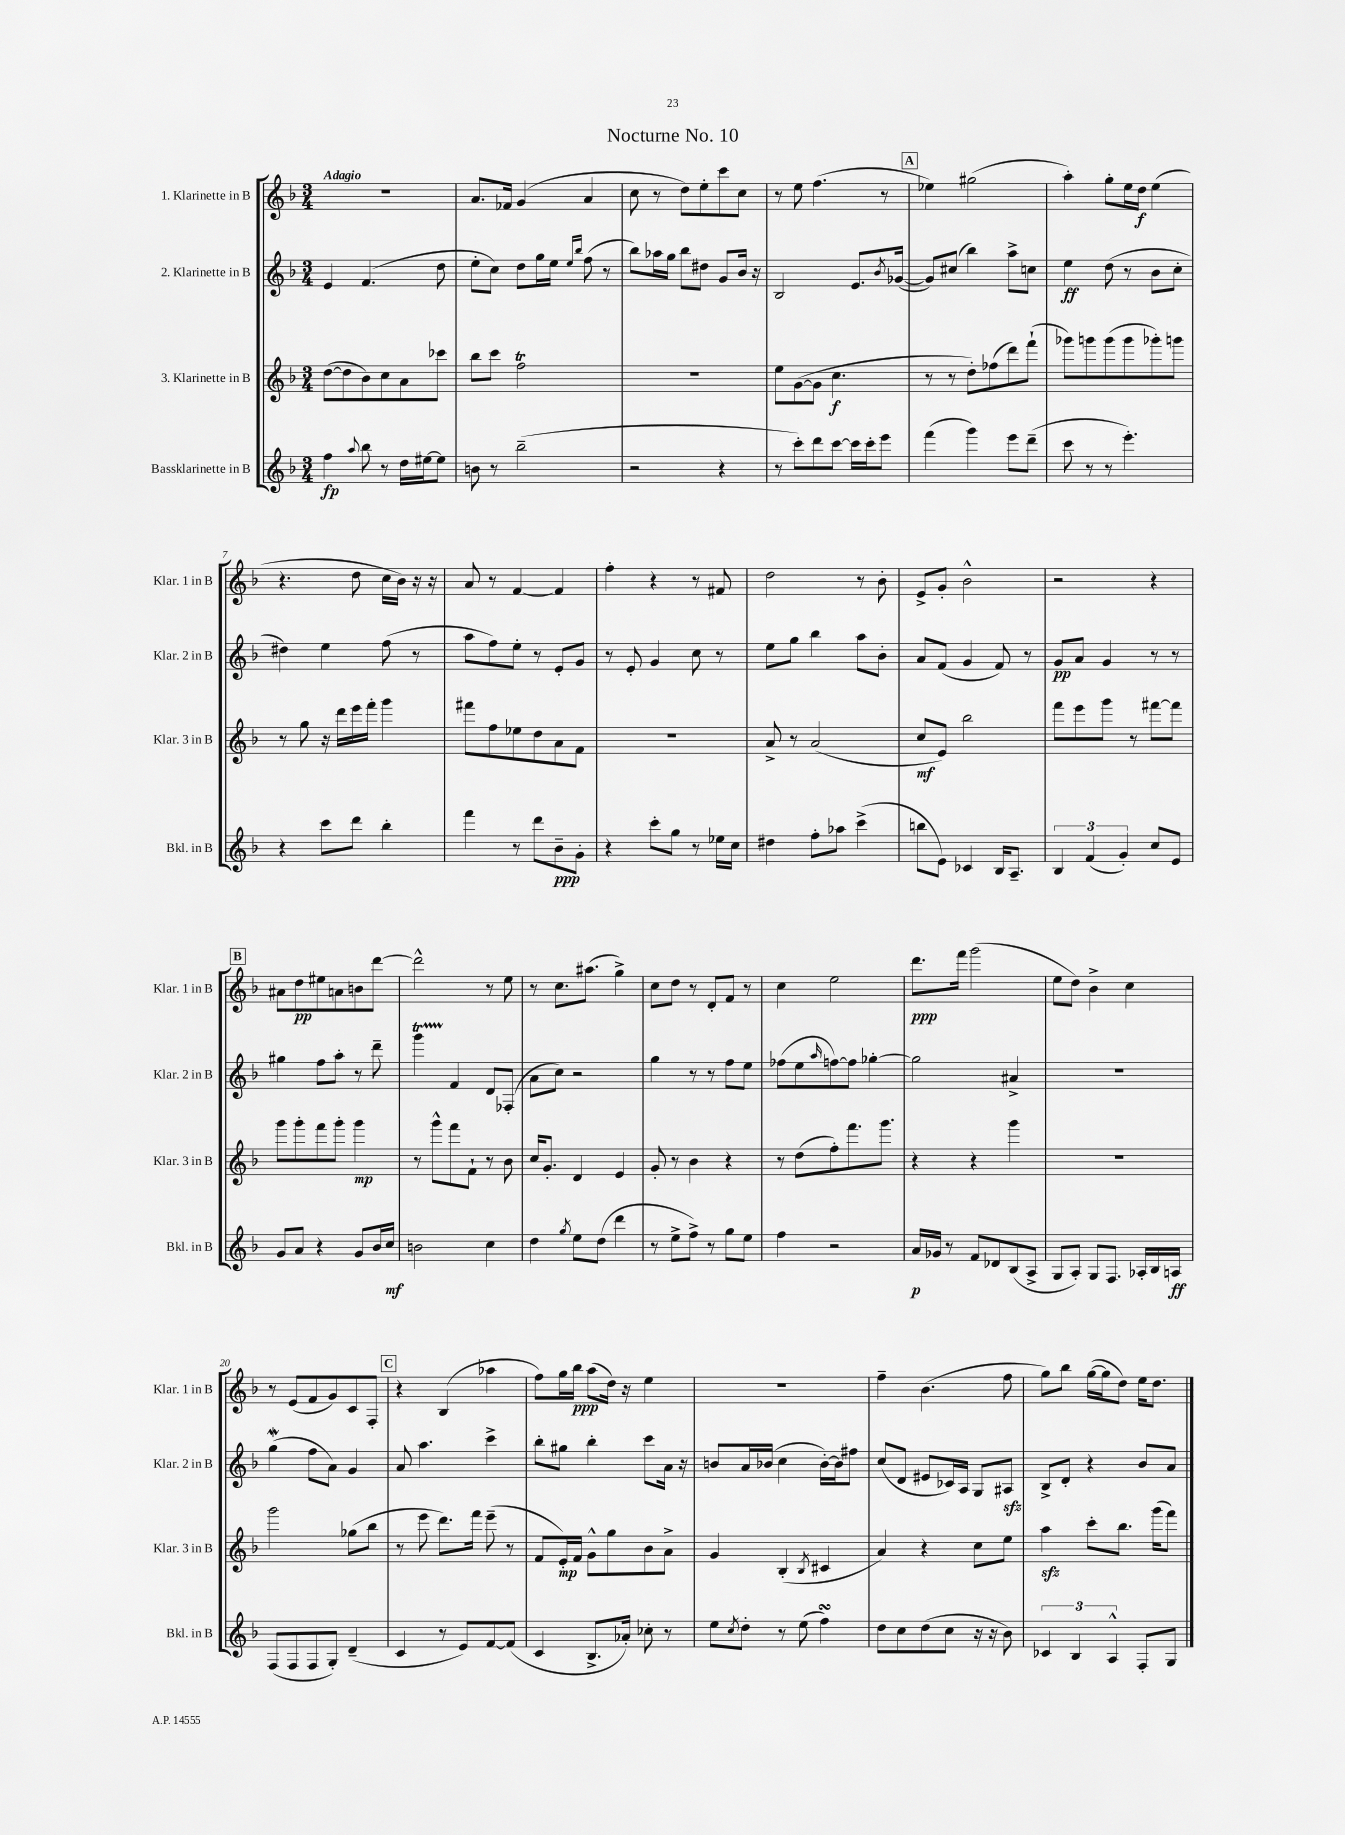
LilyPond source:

\header { title = "Nocturne No. 10" }
<<
\new StaffGroup <<
\new Staff = "s0" \with { instrumentName = "1. Klarinette in B" shortInstrumentName = "Klar. 1 in B" } {
    \clef treble \key f \major \numericTimeSignature \time 3/4 \tempo "Adagio"
    R2. |
    a'8. fes'16 g'4( a'4 |
    c''8 r8 d''8) e''8-. c'''8 c''8 |
    r8 e''8 f''4.( r8 |
    \mark \markup { \box "A" } ees''4) gis''2( |
    a''4-.) g''8-. e''16 d''16\f e''4( |
    r4. d''8 c''16 bes'16) r16 r16 |
    a'8 r8 f'4~ f'4 |
    f''4-. r4 r8 fis'8 |
    d''2 r8 bes'8-. |
    e'8-> g'8-. bes'2-^ |
    r2 r4 |
    \mark \markup { \box "B" } ais'8 d''8\pp eis''8 a'8 b'8 d'''8~ |
    d'''2-^ r8 e''8 |
    r8 c''8. ais''8.( g''4->) |
    c''8 d''8 r8 d'8-. f'8 r8 |
    c''4 e''2 |
    d'''8.\ppp f'''16 g'''2( |
    e''8 d''8) bes'4-> c''4 |
    r8 e'8( f'8 g'8) c'8 f8-. |
    \mark \markup { \box "C" } r4 bes4( aes''4 |
    f''8) g''16 bes''16\ppp a''8( d''16) r16 e''4 |
    R2. |
    f''4-- bes'4.( f''8 |
    g''8) bes''8 g''16~( g''16 d''8) e''16 d''8. \bar "|." |
}
\new Staff = "s1" \with { instrumentName = "2. Klarinette in B" shortInstrumentName = "Klar. 2 in B" } {
    \clef treble \key f \major \numericTimeSignature \time 3/4
    e'4 f'4.( d''8 |
    e''8-. c''8) d''8 g''16 e''16 \grace { e''16 bes''16 } f''8( r8 |
    bes''8) aes''16 g''16 bes''8 dis''8 g'8 bes'16 r16 |
    bes2 e'8. \acciaccatura { bes'8 } ges'16~( |
    \mark \markup { \box "A" } ges'8) cis''8( bes''4) a''8-> c''8 |
    e''4\ff d''8( r8 bes'8 c''8-. |
    dis''4) e''4 f''8( r8 |
    a''8 f''8) e''8-. r8 e'8-. g'8 |
    r8 e'8-. g'4 c''8 r8 |
    e''8 g''8 bes''4 a''8 bes'8-. |
    a'8 f'8( g'4 f'8) r8 |
    g'8\pp a'8 g'4 r8 r8 |
    \mark \markup { \box "B" } gis''4 f''8 a''8-. r8 d'''8-- |
    g'''4\startTrillSpan f'4\stopTrillSpan d'8 fes8-.( |
    a'8 c''8) r2 |
    g''4 r8 r8 f''8 e''8 |
    fes''8( e''8 \grace { a''16 } f''8~) f''8 ges''4~-. |
    ges''2 ais'4-> |
    R2. |
    g''4\mordent( f''8 a'8) g'4 |
    \mark \markup { \box "C" } a'8 a''4. c'''4-> |
    bes''8-. gis''8 bes''4-. c'''8 a'16 r16 |
    b'8 a'16 bes'16( c''4 bes'16~-.) bes'16 fis''8 |
    c''8( d'8 eis'8 ces'16) a16 g8 ais8\sfz |
    bes8-> d'8-. r4 bes'8 a'8 \bar "|." |
}
\new Staff = "s2" \with { instrumentName = "3. Klarinette in B" shortInstrumentName = "Klar. 3 in B" } {
    \clef treble \key f \major \numericTimeSignature \time 3/4
    d''8~( d''8 bes'8) c''8 a'8 ces'''8 |
    bes''8 c'''8 f''2\trill |
    R2. |
    e''8 g'8~( g'8 c''4.\f |
    \mark \markup { \box "A" } r8 r8 d''8-.) fes''8( d'''8) f'''8-!( |
    ges'''8) g'''8 g'''8( g'''8 ges'''8-.) g'''8 |
    r8 g''8 r16 d'''16 e'''16 f'''16-. g'''4 |
    fis'''8 f''8 ees''8 d''8 a'8 f'8 |
    R2. |
    a'8-> r8 a'2( |
    c''8\mf e'8) bes''2 |
    f'''8 e'''8 g'''8 r8 fis'''8~ fis'''8 |
    \mark \markup { \box "B" } g'''8 g'''8-. f'''8 g'''8-. g'''4\mp |
    r8 g'''8-^ f'''8 f'8-! r8 bes'8 |
    c''16 g'8.-. d'4 e'4 |
    g'8-. r8 bes'4 r4 |
    r8 d''8( f''8-.) f'''8. g'''8. |
    r4 r4 g'''4 |
    R2. |
    g'''2 ges''8( bes''8 |
    \mark \markup { \box "C" } r8 e'''8 d'''8.) f'''16 e'''8--( r8 |
    f'8 e'16-.\mp) f'16 g'8-^ g''8 bes'8 a'8-> |
    g'4 bes4-.( \acciaccatura { bes8 } cis'4 |
    a'4) r4 c''8 e''8 |
    a''4\sfz c'''8-. bes''8. g'''16( f'''8) \bar "|." |
}
\new Staff = "s3" \with { instrumentName = "Bassklarinette in B" shortInstrumentName = "Bkl. in B" } {
    \clef treble \key f \major \numericTimeSignature \time 3/4
    f''4\fp \appoggiatura { a''8 } bes''8 r8 d''16 eis''16~ eis''8 |
    b'8 r8 bes''2--( |
    r2 r4 |
    r8 c'''8-.) d'''8 c'''8~ c'''16 c'''16-. e'''8 |
    \mark \markup { \box "A" } f'''4( g'''4) e'''8 d'''8--( |
    c'''8 r8 r8 e'''4.-.) |
    r4 c'''8 d'''8 bes''4-. |
    f'''4 r8 d'''8 bes'8--\ppp g'8-. |
    r4 c'''8-. g''8 r8 ees''16 c''16 |
    dis''4 f''8-. aes''8 c'''4->( |
    b''8 e'8) ces'4 bes16 a8.-- |
    \tuplet 3/2 { bes4 f'4( g'4-.) } c''8 e'8 |
    \mark \markup { \box "B" } g'8 a'8 r4 g'8 bes'16 c''16\mf |
    b'2 c''4 |
    d''4 \acciaccatura { g''8 } e''8 d''8( d'''4 |
    r8 e''8-> f''8->) r8 g''8 e''8 |
    f''4 r2 |
    a'16\p ges'16 r8 f'8 des'8 bes8( a8-> |
    g8 a8-.) g8 f8. aes16-. bes16 a16\ff |
    f8( f8 f8 g8-.) d'4--( |
    \mark \markup { \box "C" } c'4 r8 e'8) f'8~ f'8( |
    c'4 bes8.-> aes'16-.) ces''8-. r8 |
    e''8 \acciaccatura { c''8 } d''8-. r8 e''8( f''4\turn) |
    d''8 c''8 d''8( c''8 r16 r16 bes'8) |
    \tuplet 3/2 { ces'4 bes4 a4-^ } f8-. g8 \bar "|." |
}
>>
>>
